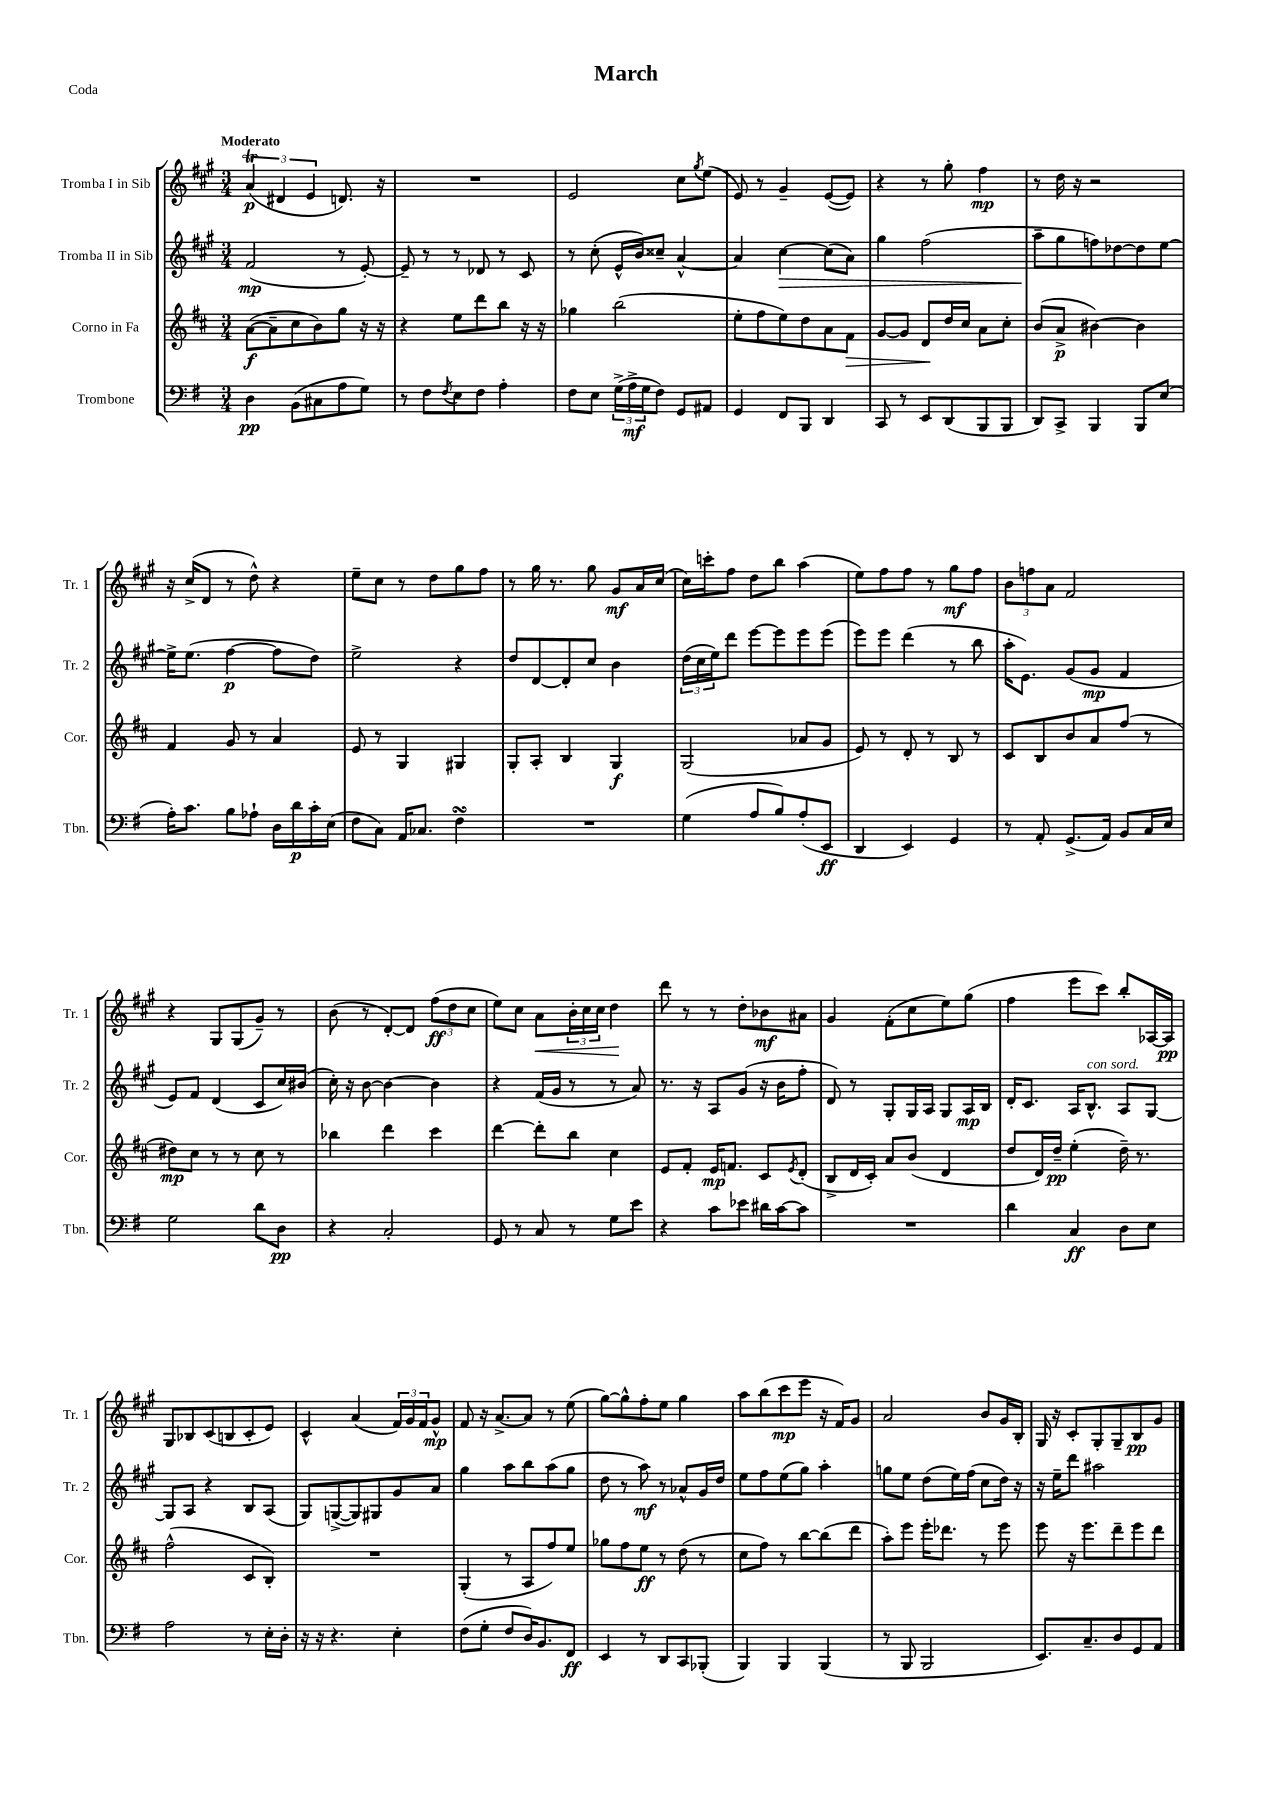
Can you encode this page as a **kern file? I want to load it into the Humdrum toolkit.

**kern	**kern	**kern	**kern
*staff4	*staff3	*staff2	*staff1
*clefF4	*clefG2	*clefG2	*clefG2
*k[f#]	*k[f#c#]	*k[f#c#g#]	*k[f#c#g#]
*M3/4	*M3/4	*M3/4	*M3/4
4D\	([8a\L	(2f#/	(6a/
.	8a~\]	.	.
.	.	.	6d#/
(8BB\L	8cc#\	.	.
.	.	.	6e/
8C#\	8b\)	.	.
8A\	8gg\J	8r	8.d/)
8G\J)	16r	[8e'/)	.
.	16r	.	16r
=	=	=	=
8r	4r	8e~/]	2.r
8F#\L	.	8r	.
8qF#/	.	.	.
8E\	8ee\L	8r	.
8F#\J	8ddd\	8d-/	.
4A'\	8bb\J	8r	.
.	16r	8c#/	.
.	16r	.	.
=	=	=	=
8F#\L	4gg-\	8r	2e/
8E\J	.	(8cc#'\	.
(24G^\LL	(2bb\	16e^^/LL	.
24A^\	.	.	.
.	.	16b/J)	.
24G\J	.	.	.
8F#\J)	.	8cc##~/J	.
8GG/L	.	[4a^^/	8cc#\L
.	.	.	8qgg#/
8AA#/J	.	.	(8ee\J
=	=	=	=
4GG/	8ee'\L	4a/]	8e/)
.	8ff#\	.	8r
8FF#/L	8ee\)	[4cc#\	4g#~/
8BBB/J	8dd\	.	.
4DD/	8a\	(8cc#\]L	([8e/L
.	8f#\J	8a\J)	8e/]J)
=	=	=	=
8CC/	[8g/L	4gg#\	4r
8r	8g/]J	.	.
8EE/L	8d/L	(2ff#\	8r
(8DD/	16dd/L	.	8gg#'\
.	16cc#/JJ	.	.
8BBB/	8a\L	.	4ff#\
8BBB/J	8cc#'\J	.	.
=	=	=	=
8DD/L)	(8b/L	8aa~\L	8r
8CC^/J	8a^/J	8gg#\	16dd\
.	.	.	16r
4BBB/	[4b#\)	8ff\)	2r
.	.	[8dd-\	.
8BBB/L	4b#\]	8dd-\]	.
(8E/J	.	[8ee\J	.
=	=	=	=
16A'\LK)	4f#/	16ee^\]LK	16r
8.c\J	.	(8.ee\J	(16cc#^/LK
.	.	.	8d/J
8B\L	8g/	[4ff#\	8r
8A-`\J	8r	.	8dd^^\)
16D\LL	4a/	8ff#\]L	4r
16d\	.	.	.
16c'\	.	8dd\J)	.
(16E\JJ	.	.	.
=	=	=	=
8F#\L	8e/	2ee^\	8ee~\L
8C\J)	8r	.	8cc#\J
16AA/LK	4G/	.	8r
8.C-/J	.	.	.
.	.	.	8dd\L
4F#\	4G#/	4r	8gg#\
.	.	.	8ff#\J
=	=	=	=
2.r	8G'/L	8dd/L	8r
.	8A'/J	[8d/	16gg#\
.	.	.	8.r
.	4B/	8d'/]	.
.	.	8cc#/J	8gg#\
.	4G/	4b\	8g#/L
.	.	.	16a/L
.	.	.	(16cc#/JJ
=	=	=	=
(4G\	(2G/	(24dd\LL	16cc#\LL)
.	.	24cc#\	.
.	.	.	16ccc'\J
.	.	24ee\J)	.
.	.	8ddd\J	8ff#\J
8A/L	.	[8eee\L	8dd\L
8B/)	.	8eee\]	8bb\J
(8A'/	8a-/L	8eee\	(4aa\
8EE/J	8g/J	(8eee\J	.
=	=	=	=
4DD/	8e/)	8eee\L)	8ee\L)
.	8r	8eee\J	8ff#\
4EE/)	8d'/	(4ddd\	8ff#\J
.	8r	.	8r
4GG/	8B/	8r	8gg#\L
.	8r	8bb\	8ff#\J
=	=	=	=
8r	8c#/L	16aa'\LK	12b\L
.	.	8.e\J)	.
.	.	.	12ff\
8AA'/	8B/	.	.
.	.	.	12a\J
(8.GG^/L	8b/	(8g#/L	2f#/
.	8a/	8g#/J	.
16AA/Jk)	.	.	.
8BB/L	(8ff#/J	4f#/	.
16C/L	8r	.	.
16E/JJ	.	.	.
=	=	=	=
2G\	8dd#\L)	8e/L)	4r
.	8cc#\J	8f#/J	.
.	8r	(4d/	8G#/L
.	8r	.	(8G#/
8d\L	8cc#\	8c#/L	8g#~/J)
8D\J	8r	16cc#/L)	8r
.	.	(16b#/JJ	.
=	=	=	=
4r	4bb-\	16cc#'\)	(8b\
.	.	16r	.
.	.	[8b\	8r
2C'/	4ddd\	4b\_	[8d'/L)
.	.	.	8d/]J
.	4ccc#\	4b\]	(12ff#\L
.	.	.	12dd\
.	.	.	12cc#\J
=	=	=	=
8GG/	[4ddd\	4r	8ee\L)
8r	.	.	8cc#\J
8C/	8ddd'\]L	(16f#/LL	8a\L
.	.	16g#/JJ	.
8r	8bb\J	8r	24b'\L
.	.	.	24cc#\
.	.	.	24cc#\JJ
8G\L	4cc#\	8r	4dd\
8e\J	.	8a/)	.
=	=	=	=
4r	8e/L	8.r	8ddd\
.	8f#'/J	.	8r
.	.	16r	.
8c\L	16e/LK	8A/L	8r
.	8.f/J	.	.
8e-\J	.	(8g#/J	8dd'\L
16d#\LL	8c#/L	16r	8b-\
[16c\J	.	16b\LK	.
.	8qe/	.	.
8c\]J	(8d'/J	8ff#'\J	8a#\J
=	=	=	=
2.r	8B^/L	8d/)	4g#/
.	16d/L	8r	.
.	16c#'/JJ)	.	.
.	8a/L	8G#'/L	(8f#'\L
.	(8b/J	16G#/L	8cc#\
.	.	16A/JJ	.
.	4d/	8G#/L	8ee\)
.	.	16A/L	(8gg#\J
.	.	16B/JJ	.
=	=	=	=
4d\	8dd/L	16d'/LK	4ff#\
.	.	8.c#/J	.
.	16d/L)	.	.
.	16dd~/JJ	.	.
4C/	(4ee'\	16A/LK	8eee\L
.	.	8.B^^/J	.
.	.	.	8ccc#\J)
8D\L	16dd~\)	8A/L	8bb'/L
.	8.r	.	.
8E\J	.	[8G#/J	[16A-/L
.	.	.	16A-/]JJ
=	=	=	=
2A\	(2ff#^^\	8G#/]L	8G#/L
.	.	8A/J	8B-/
.	.	4r	(8c#/
.	.	.	8B/
8r	8c#/L	8B/L	8c#'/
16E'\LL	8B'/J)	(8A/J	8e/J)
16D'\JJ	.	.	.
=	=	=	=
16r	2.r	8G#/L)	4c#^^/
16r	.	.	.
4.r	.	([8G^/	.
.	.	8G/])	(4a/
.	.	8G#/	.
4E'\	.	8g#/	24f#/LL)
.	.	.	24g#/
.	.	.	24f#/J
.	.	8a/J	8g#^^/J
=	=	=	=
(8F#\L	(4G'/	4gg#\	8f#/
8G'\J	.	.	16r
.	.	.	[8.a^/L
8F#/L	8r	8aa\L	.
16D/K)	8A/L	8bb\	8a/]J
8.BB/	.	.	.
.	8ff#/)	(8aa\	8r
8FF#/J	8ee/J	8gg#\J	(8ee\
=	=	=	=
4EE/	8gg-\L	8dd\	[8gg#\L)
.	8ff#\	8r	8gg#^^\]
8r	8ee\J	8aa\)	8ff#'\
8DD/L	8r	8r	8ee\J
8CC/	(8dd\	8a-^^/L	4gg#\
(8BBB-'/J	8r	16g#/L	.
.	.	16dd/JJ	.
=	=	=	=
4BBB/)	8cc#\L	8ee\L	8aa\L
.	8ff#\J)	8ff#\	(8bb\
4BBB/	8r	(8ee\	8ccc#\
.	[8bb\L	8gg#\J)	8eee\J
(4BBB/	(8bb\]	4aa'\	16r
.	.	.	16f#/LK)
.	8ddd\J	.	8g#/J
=	=	=	=
8r	8aa'\L)	8gg\L	2a/
8BBB/	8eee\J	8ee\J	.
2BBB/	16eee'\LK	(8dd\L	.
.	8.ddd-\J	.	.
.	.	16ee\L)	.
.	.	(16ff#\JJ	.
.	8r	8cc#\L	8b/L
.	8eee\	16dd\Jk)	16g#/L
.	.	16r	16B'/JJ
=	=	=	=
8.EE/L)	8eee\	16r	16G#/
.	.	16ee~\LK	16r
.	16r	8ddd\J	8c#'/L
8.C~/	8.eee\L	.	.
.	.	2aa#\	8G#'/
8D/	8ddd~\	.	8G#~/
8GG/	8eee\	.	8B/
8AA/J	8ddd\J	.	8g#/J
==	==	==	==
*-	*-	*-	*-
